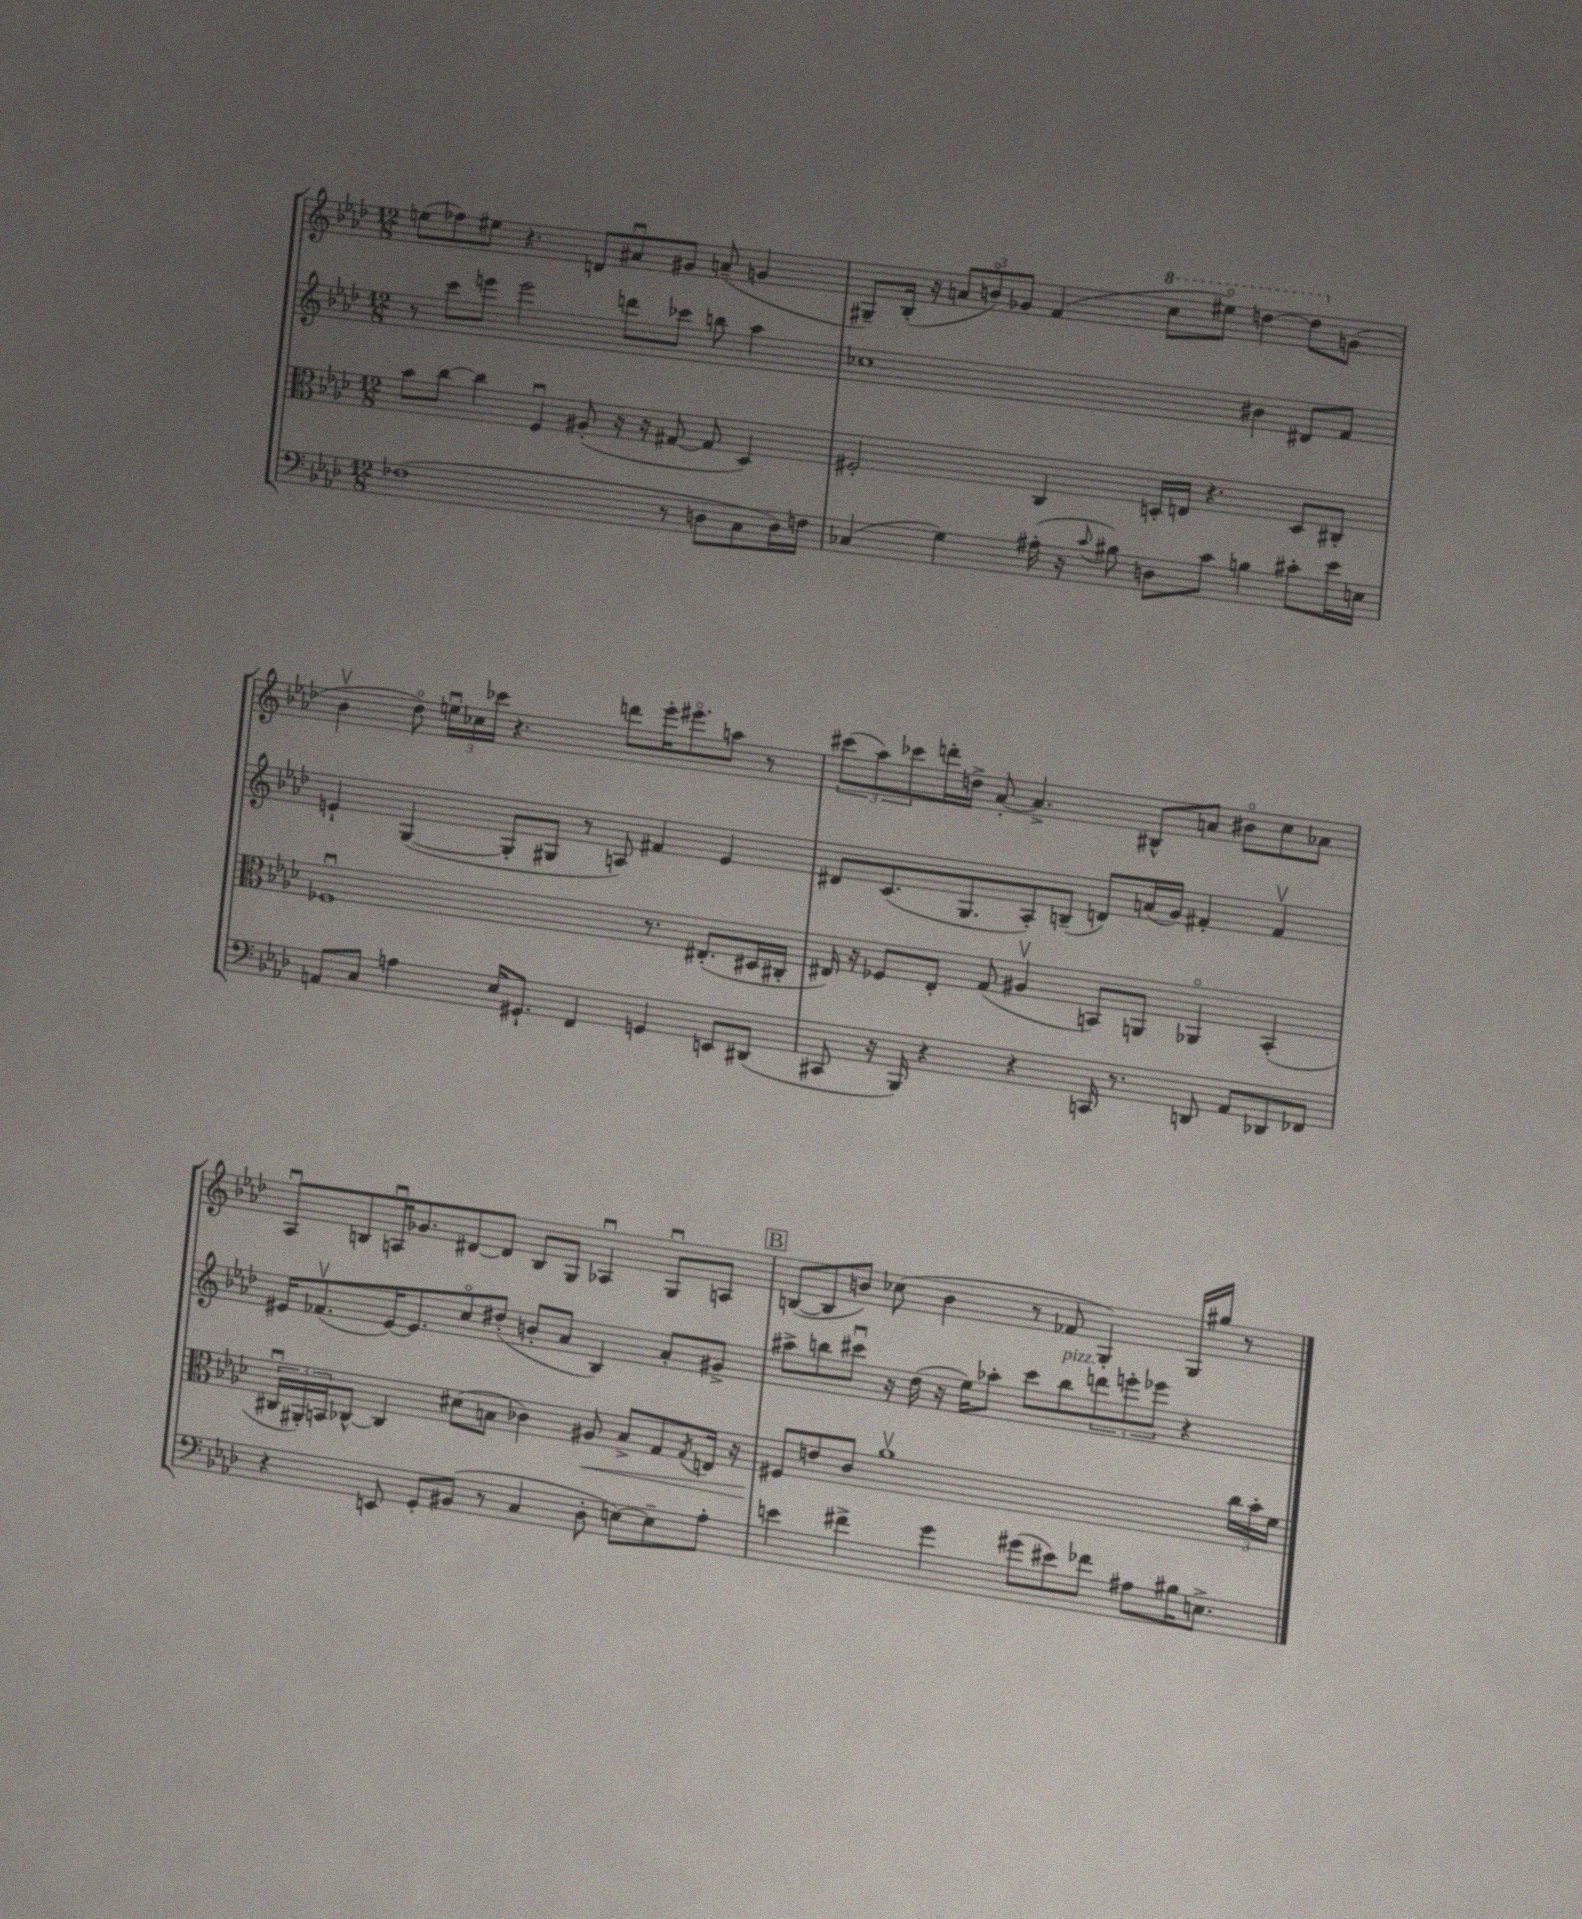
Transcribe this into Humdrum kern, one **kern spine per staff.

**kern	**kern	**dynam	**kern	**kern
*part4	*part3	*part3	*part2	*part1
*staff4	*staff3	*staff3	*staff2	*staff1
*clefF4	*clefC3	*	*clefG2	*clefG2
*k[b-e-a-d-]	*k[b-e-a-d-]	*	*k[b-e-a-d-]	*k[b-e-a-d-]
*M12/8	*M12/8	*	*M12/8	*M12/8
=8	=8	=8	=8	=8
(1F-X	8b-\L	.	8r	(8een\L
.	[8cc\J	.	8ccc\L	8ff-X\)
.	4cc\]	.	8eeen\J	8ee#X\J
.	.	.	2eee\	4.r
.	4Fu/	.	.	.
.	(8A#X'/	.	.	8dn/L
.	16r	.	8dddn\L	8a#Xu/
.	16r	.	.	.
8r	[8G#X/	.	8ccc-X\J	8g#X/J
8Dn\L	8G#/]	.	8bbn\	(8an~/
8C\	4D-/)	.	4aa-\	4gn/
16D\L)	.	.	.	.
16Fn\JJ	.	.	.	.
=9	=9	=9	=9	=9
(4C-X/	2F#X'/	.	1cc-X	8G#X~/L)
.	.	.	.	(16B-'/Jk
.	.	.	.	16r
4G\)	.	.	.	12an/L
.	.	.	.	12bn/)
.	.	.	.	12g-X/J
(16A#X'\	4C/	.	.	(4f/
16r	.	.	.	.
8qqc/	.	.	.	.
8B#X\)	.	.	.	.
*	*	*	*	*8va
8Dn\L	16Dn'/LL	.	.	8ccc\L
.	16En/JJ	.	.	.
8c\J	4.r	.	.	8eee#X\J)
4Bn\	.	.	4b#X\	[4dddn\
8c#X'\L	8D/L	.	8d#X/L	8ddd\L]
*	*	*	*	*X8va
16e-\L	8C#X'/J	.	8f/J	(8gn\J
16En\JJ	.	.	.	.
!!LO:LB:g=z
=10	=10	=10	=10	=10
8AAn/L	1F-Xu	.	4en`/	4b-v\
8C/J	.	.	.	.
4An\	.	.	([4G/	8dd-\)
.	.	.	.	24eenu\LL
.	.	.	.	24cc-X\
.	.	.	.	24ccc-X\JJ
16E-/KL	.	.	8G'/L]	4.r
8.GG#X`/J	.	.	.	.
.	.	.	8G#X/J	.
4FF/	.	.	8r	.
.	.	.	8An/)	8dddn\L
4GGn/	8.r	.	4f#X/	16eee-'\K
.	.	.	.	8.eee#X\
.	(8.E#X'/L	.	.	.
8EEn/L	.	.	4e/	8aan\J
(8DD#X/J	16D#X/L	.	.	8r
.	16C#X'/JJ	.	.	.
=11	=11	=11	=11	=11
8CC#X/	16E#X/)	.	8d#X/L	(12ccc#X\L
.	16r	.	.	.
.	.	.	.	12aa-\)
16r	8F-X/L	.	(8.c/	.
.	.	.	.	12ccc-X\
16BBB-/)	.	.	.	.
4r	8E#'/J	.	.	16dddn'\L
.	.	.	8.G/	16ddn^\JJ
.	(8G/	.	.	[8a-'/
4r	4A#Xv/	.	8A-'/)	4.a-^/]
.	.	.	(8Bn~/J	.
16CCn/	8BBn/L)	.	8dn/L)	.
8.r	.	.	.	.
.	8AAn/J	.	(16an/L	8B#X^^/L
.	.	.	16g/JJ)	.
8DDn/	4AA-X/	.	4f#X'/	8an/J
8AA-/L	.	.	.	8b#X\L
8DD-X/	(4BB'/	.	4f#v/	8cc\
8FF-X/J	.	.	.	8a-X\J
!!LO:LB:g=z
=12	=12	=12	=12	=12
4r	24C#Xu/LL	.	16e#X/KL	8A-u/L
.	24AA#X'/)	.	.	.
.	.	.	(8.f-Xv/	.
.	24BBn/J	.	.	.
.	[8C-X^^/J	.	.	8Bn/
8EEn/	4C-/]	.	[16e#/K)	16Anu/K
.	.	.	8.e#/]	8.g-X/
8GG'/L	.	.	.	.
(8BB#X/J	(8d#X\L	.	8cc/	[8d#X/
8r	8Bn\J	.	(8dd#X'/J	8d#/J]
4C/	4c-X\)	.	8bn'/L	8B/L
.	.	.	8a-/J	8G/J
!	!	!LO:HP:b	!	!
8D-'\	8A#X/	<	4B-/)	4A-Xu/
[8En\L)	8B^/L	.	.	.
8E~\]	8G/	.	8a-'/L	8Gu/L
.	8qG/	.	.	.
8A-'\J	16En/Jk	.	8g#X^/J	8An/J
.	16r	.	.	.
!!LO:REH:place=s1:t=B
=13	=13	=13	=13	=13
4en\	8F#X/L	.	8aa#X^\L	([8Bn/L
.	8en/	[	8bbn\	8B/]
4f#X^\	8c/J	.	8ccc#Xu\J	8bn/J)
.	1a-v	.	16r	(8cc-X\
.	.	.	(16dd-\	.
4g\	.	.	16r	4b\
.	.	.	16ee-\KL)	.
.	.	.	8aa-X'\J	.
(8g#X\L	.	.	8ccc#\L	8r
!	!	!	!LO:TX:a:i:t=pizz.	!
8e#X\)	.	.	8bb\	8f-X/
8f-X\J	.	.	12dddn\	4G'/)
.	.	.	12eeen'\	.
8A#X\L	.	.	.	.
.	.	.	12eee-X\J	.
16B#X\K	.	.	4r	16G/LL
8.En^\J	.	.	.	16gg#X/JJ
.	24cc\LL	.	.	8r
.	24b-'\	.	.	.
.	24f\JJ	.	.	.
==	==	==	==	==
*-	*-	*-	*-	*-
